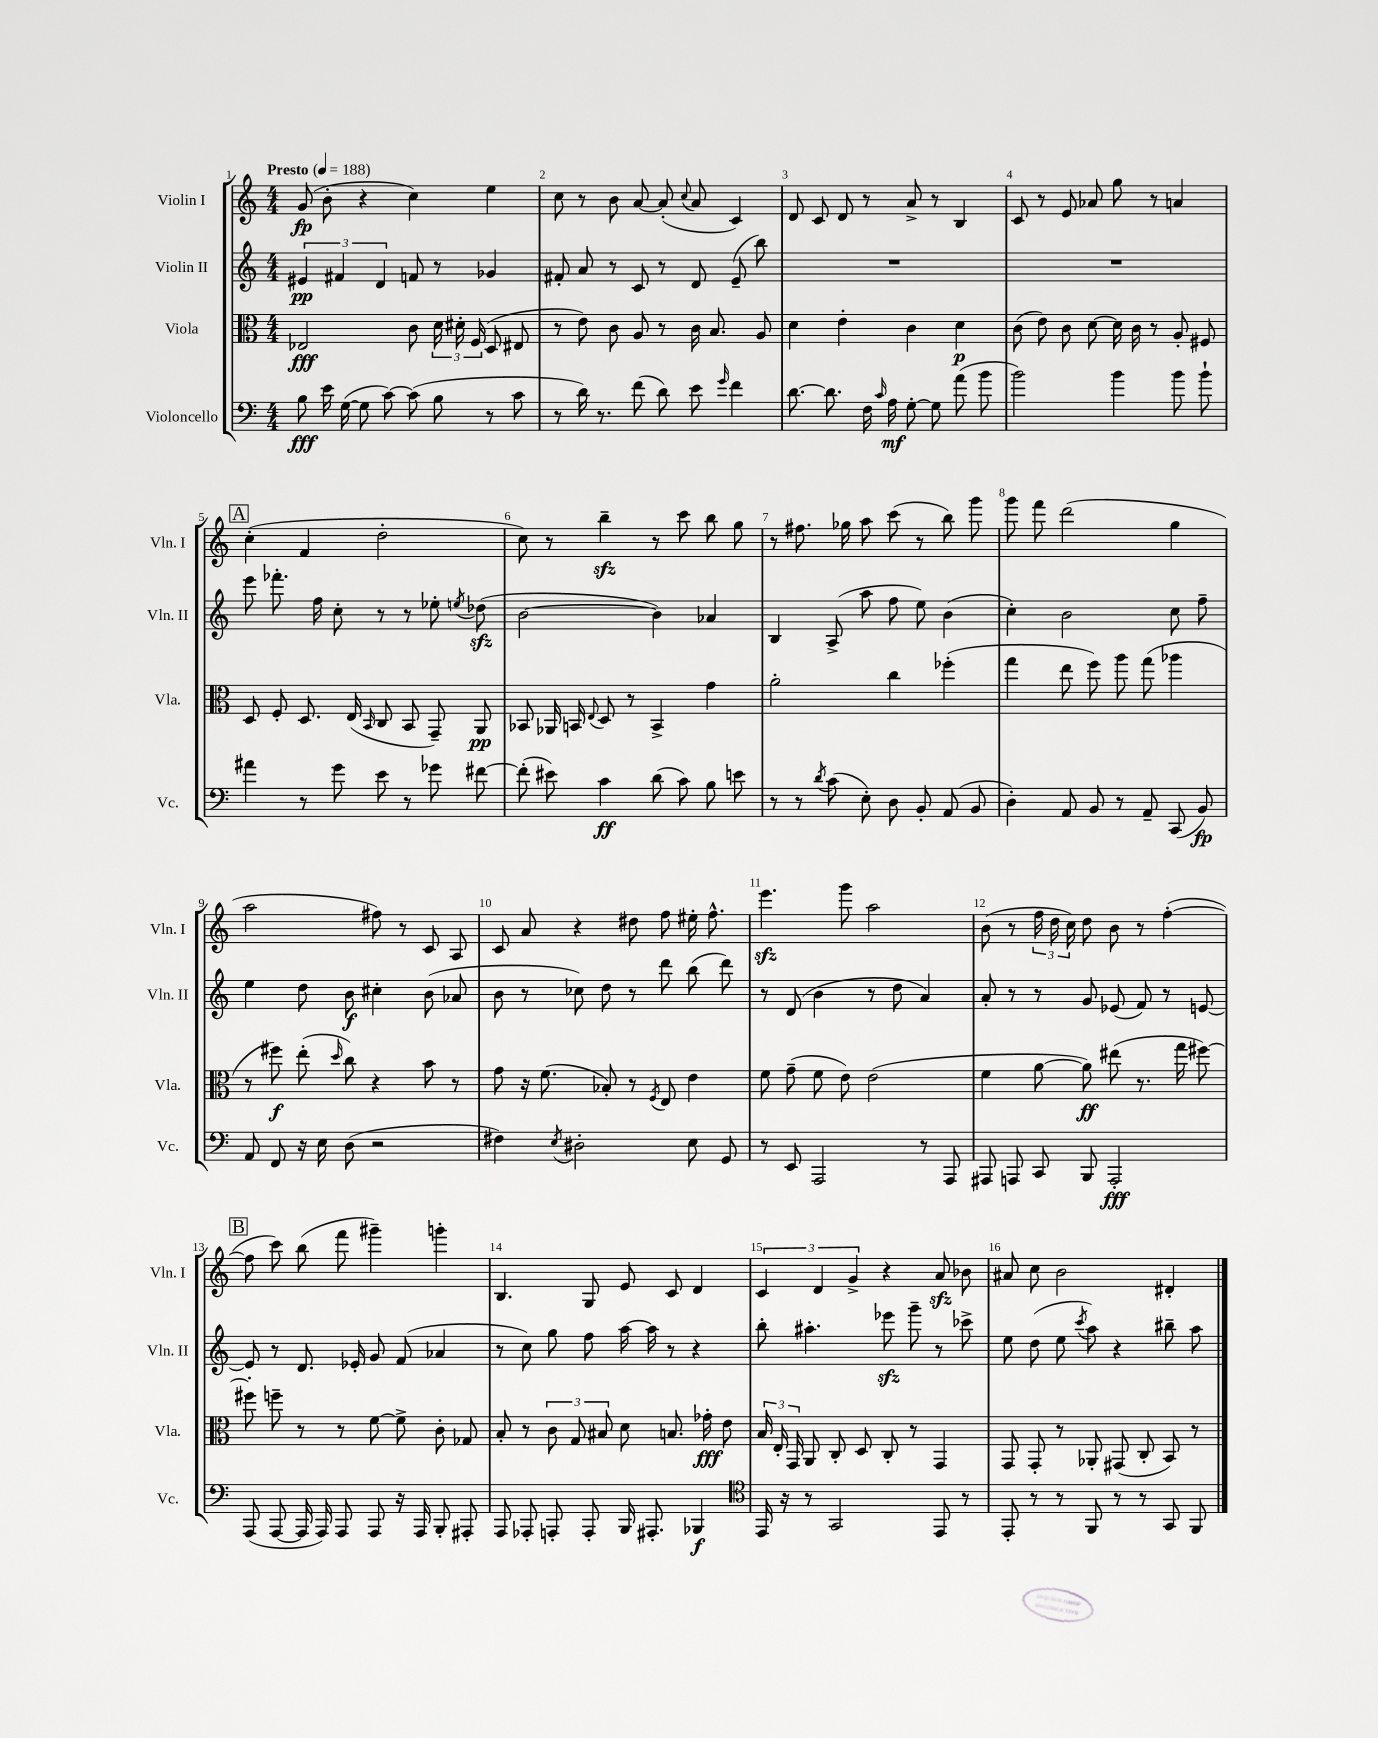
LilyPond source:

<<
\new StaffGroup <<
\new Staff = "s0" \with { instrumentName = "Violin I" shortInstrumentName = "Vln. I" } {
    \clef treble \key c \major \numericTimeSignature \time 4/4 \tempo "Presto" 4 = 188
    \autoBeamOff g'8\fp( b'8-. r4 c''4) e''4 |
    c''8 r8 b'8 a'8~ a'8-.( \appoggiatura { c''8 } a'8 c'4) |
    d'8 c'8 d'8 r8 a'8-> r8 b4 |
    c'8 r8 e'8 aes'8 g''8 r8 a'4 |
    \mark \markup { \box "A" } c''4-.( f'4 d''2-. |
    c''8) r8 b''4--\sfz r8 c'''8 b''8 g''8 |
    r8 fis''8. ges''16 a''8 c'''8( r8 b''8) g'''8 |
    g'''8 f'''8 d'''2( g''4 |
    a''2 fis''8) r8 c'8 a8 |
    c'8 a'8 r4 dis''8 f''8 eis''16-. f''8.-^ |
    e'''4.\sfz g'''8 a''2 |
    b'8( r8 \tuplet 3/2 { f''16 d''16 c''16) } d''8 b'8 r8 f''4~-.( |
    \mark \markup { \box "B" } f''8 c'''8) b''8( f'''8 gis'''4--) g'''4-. |
    b4. g8 e'8 c'8 d'4 |
    \tuplet 3/2 { c'4 d'4 g'4-> } r4 a'8\sfz bes'8 |
    ais'8 c''8 b'2 dis'4-. \bar "|." |
}
\new Staff = "s1" \with { instrumentName = "Violin II" shortInstrumentName = "Vln. II" } {
    \clef treble \key c \major \numericTimeSignature \time 4/4
    \autoBeamOff \tuplet 3/2 { eis'4\pp fis'4 d'4 } f'8 r8 ges'4 |
    fis'8-. a'8 r8 c'8 r8 d'8 e'8--( b''8) |
    R1 |
    R1 |
    \mark \markup { \box "A" } e'''8 fes'''8.-. f''16 c''8-. r8 r8 ees''8-. \acciaccatura { e''8 } des''8\sfz( |
    b'2~ b'4) aes'4 |
    b4 a8->( a''8 f''8 e''8) b'4( |
    c''4-.) b'2 c''8 f''8-- |
    e''4 d''8 b'8\f cis''4-. b'8( aes'8 |
    b'8 r8 ces''8) d''8 r8 d'''8 b''8( d'''8) |
    r8 d'8( b'4 r8 d''8 a'4) |
    a'8-. r8 r8 g'8 ees'8( f'8) r8 e'8~ |
    \mark \markup { \box "B" } e'8 r8 d'8. ees'16-. g'8 f'8( aes'4 |
    r8 c''8) g''8 f''8 a''16~ a''16 r8 r4 |
    b''8-. ais''4.-. ees'''8\sfz g'''8-- r8 ces'''8-> |
    e''8 d''8( e''8 \acciaccatura { c'''8 } a''8) r4 bis''8-- a''8 \bar "|." |
}
\new Staff = "s2" \with { instrumentName = "Viola" shortInstrumentName = "Vla." } {
    \clef alto \key c \major \numericTimeSignature \time 4/4
    \autoBeamOff ees2\fff c'8 \tuplet 3/2 { d'16 dis'16-. f16( } d8 eis8 |
    r8 e'8) c'8 a8 r8 c'16 b8. a8 |
    d'4 e'4-. c'4 d'4\p |
    c'8( e'8) c'8 d'8~ d'16 c'16 r8 a8-. fis8 |
    \mark \markup { \box "A" } d8 f8-. d8. e16( \grace { b,16 } c8 b,8 g,8--) a,8\pp |
    bes,8 aes,16 b,16 \appoggiatura { e8 } d8 r8 b,4-> g'4 |
    a'2-. c''4 fes''4-.( |
    g''4 e''8 f''8) a''8 g''8( aes''4 |
    r8 fis''8\f) e''8-.( \grace { d''16 } c''8) r4 b'8 r8 |
    g'8 r16 f'8.( bes8-.) r8 \acciaccatura { f8 } e8 e'4 |
    f'8 g'8--( f'8 e'8) e'2( |
    f'4 a'8~ a'8\ff) eis''8( r8. g''16 fis''8~) |
    \mark \markup { \box "B" } fis''8-. f''8-- r8 r8 f'8~ f'8-> c'8-. ges8 |
    b8-. r8 \tuplet 3/2 { c'8 g8 bis8 } d'8 b8. ges'16-.\fff e'8 |
    \tuplet 3/2 { b16 e16-. g,16 } a,8 c8-. d8 c8-. r8 g,4 |
    g,8 g,8-. r8 aes,8-. gis,8( c8-. b,8) r8 \bar "|." |
}
\new Staff = "s3" \with { instrumentName = "Violoncello" shortInstrumentName = "Vc." } {
    \clef bass \key c \major \numericTimeSignature \time 4/4
    \autoBeamOff b8\fff e'16 g16~( g8 c'8~) c'8( b8 r8 c'8 |
    r8 d'16) r8. f'8( d'8) e'8 \grace { g'16 } f'4 |
    d'8.~ d'8. f16 \grace { c'16 } a16\mf g8~-. g8 a'8( b'8 |
    b'2) b'4 b'8 b'8-! |
    \mark \markup { \box "A" } ais'4 r8 g'8 e'8 r8 ges'8 fis'8~ |
    fis'8-.( eis'8) c'4\ff d'8( c'8) b8 e'8 |
    r8 r8 \acciaccatura { d'8 } c'8( e8-.) d8 b,8-. a,8( b,8 |
    d4-.) a,8 b,8 r8 a,8-- c,8( b,8\fp) |
    a,8 f,8 r16 e16 d8( r2 |
    fis4) \acciaccatura { e8 } dis2-. e8 g,8 |
    r8 e,8 a,,2 r8 a,,8 |
    ais,,8 a,,8 c,8 b,,8 a,,2-.\fff |
    \mark \markup { \box "B" } a,,8( a,,8~ a,,16 a,,16) a,,8 a,,8 r16 a,,16 b,,8-. ais,,8-. |
    a,,8 aes,,8-. a,,8-. a,,8-. b,,16 ais,,8.-. bes,,4\f |
    \clef tenor e,16 r16 r8 g,2 e,8 r8 |
    e,8-. r8 r8 f,8 r8 r8 g,8 f,8 \bar "|." |
}
>>
>>
\layout { \context { \Score \override BarNumber.break-visibility = ##(#f #t #t) barNumberVisibility = #all-bar-numbers-visible } }
